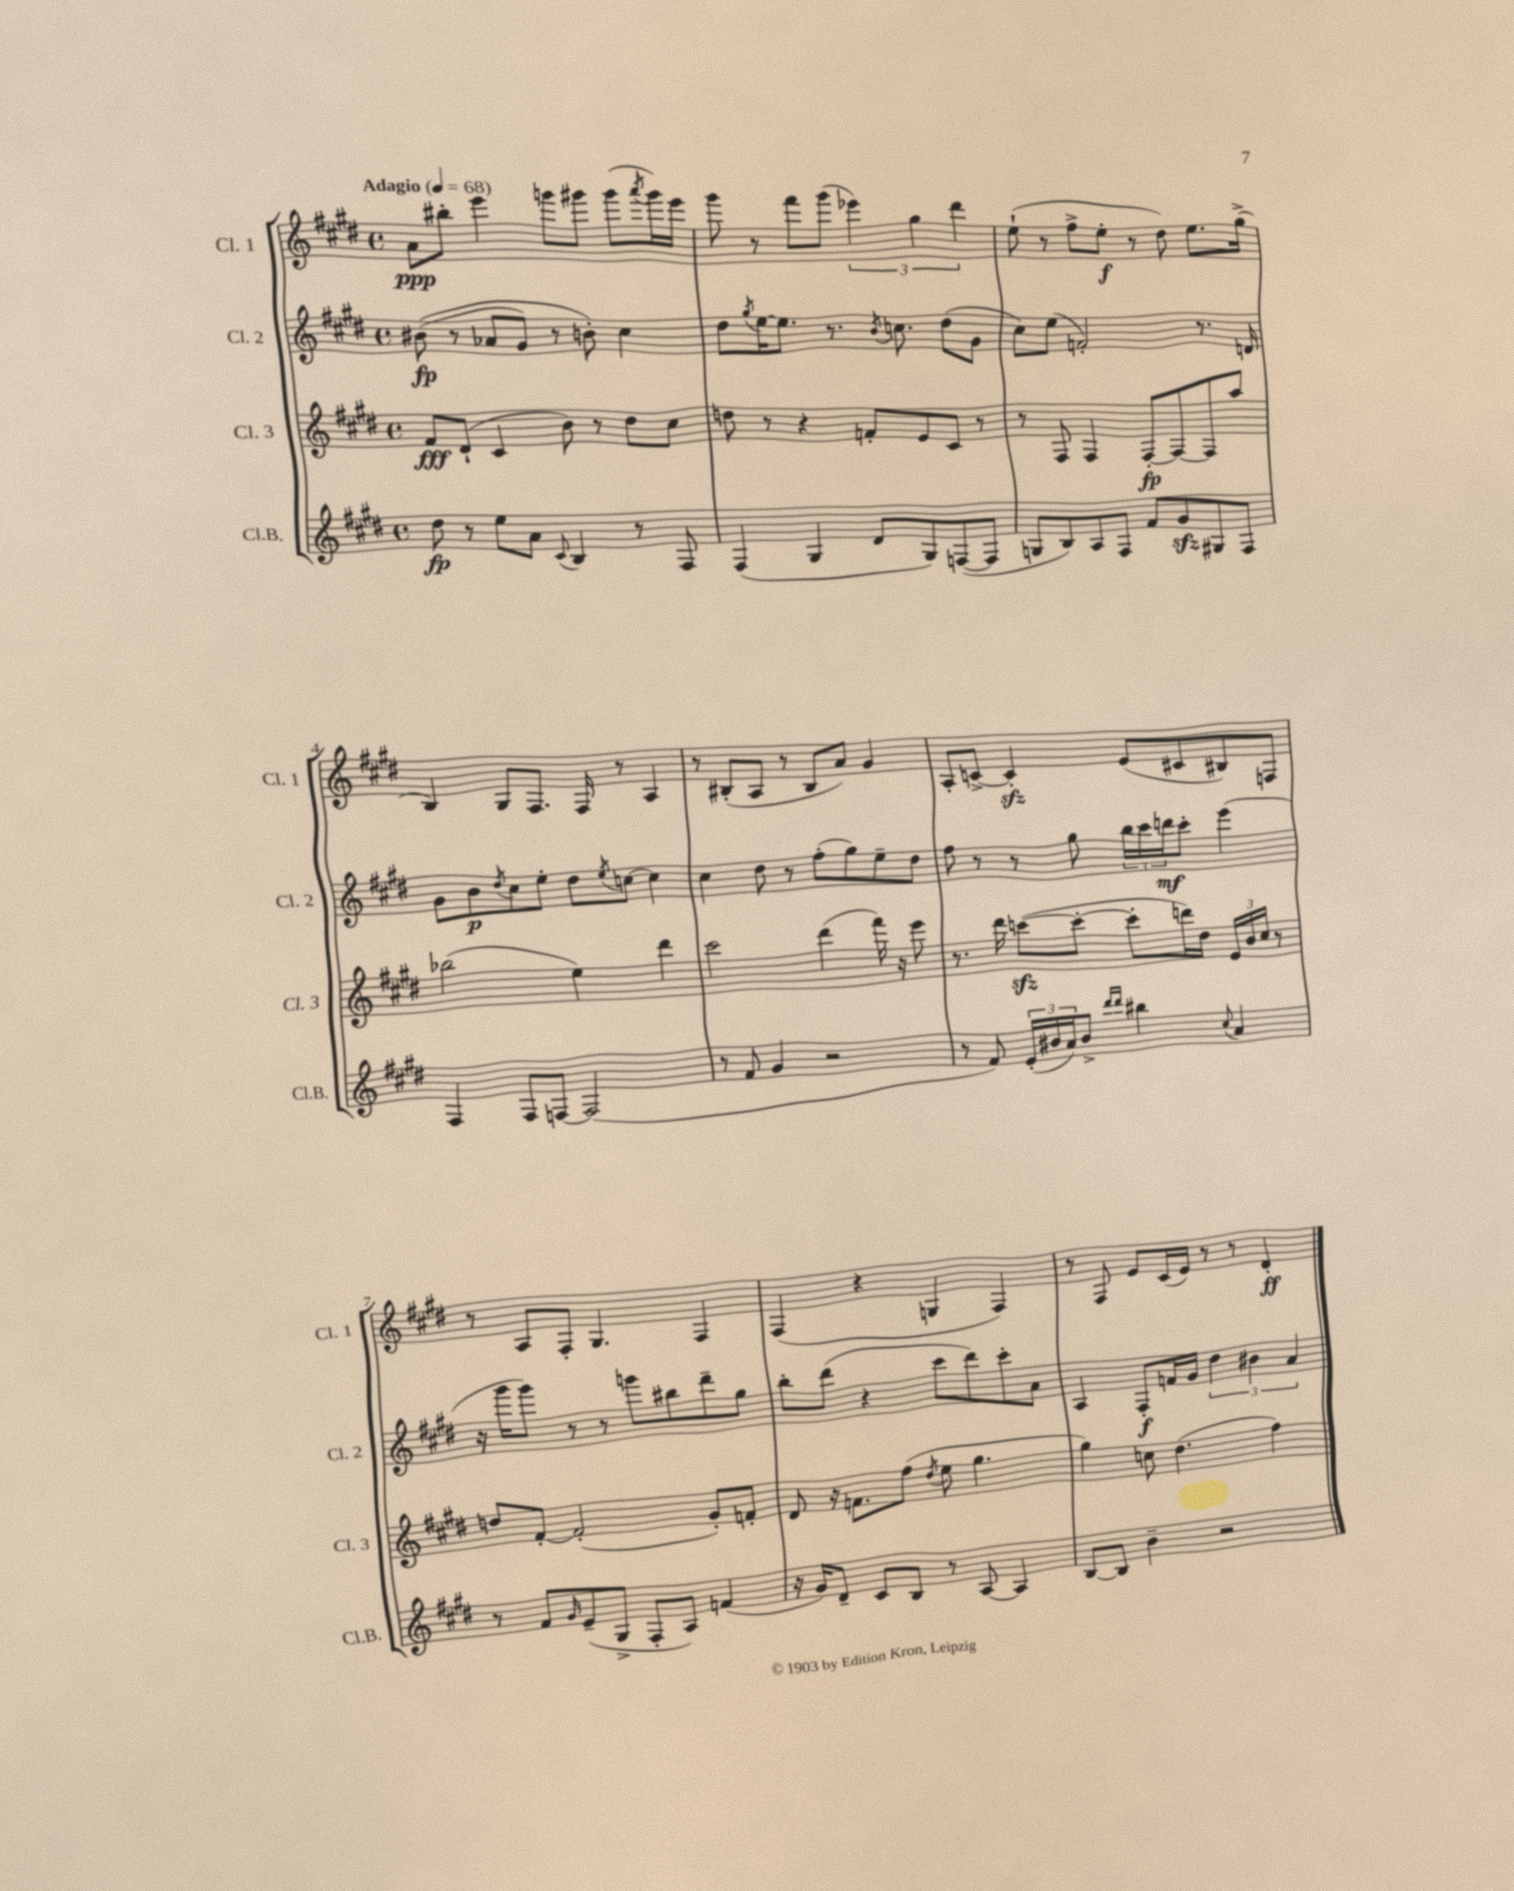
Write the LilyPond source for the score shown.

<<
\new StaffGroup <<
\new Staff = "s0" \with { instrumentName = "Cl. 1" shortInstrumentName = "Cl. 1" } {
    \clef treble \key e \major \defaultTimeSignature \time 4/4 \tempo "Adagio" 4 = 68
    a'8\ppp bis''8-. e'''4 g'''8 gis'''8 gis'''8( \acciaccatura { a'''8 } gis'''16) e'''16 |
    gis'''8 r8 fis'''8 gis'''8( \tuplet 3/2 { ees'''4) gis''4 dis'''4 } |
    e''8-!( r8 fis''8-> e''8-.\f r8 dis''8) e''8. gis''16->( |
    b4) gis8 fis8. fis16 r8 a4 |
    r8 bis8-.( a8 r8 bis8 a'8) gis'4 |
    a8-. c'8~-> c'4-.\sfz e'8( cis'8 bis8) f8 |
    r8 a8 fis8-. gis4. fis4 |
    fis4( r4 g4 fis4) |
    r8 fis8 e'8 cis'16( e'16) r8 r8 dis'4-.\ff \bar "|." |
}
\new Staff = "s1" \with { instrumentName = "Cl. 2" shortInstrumentName = "Cl. 2" } {
    \clef treble \key e \major \defaultTimeSignature \time 4/4
    bis'8\fp(\( r8 aes'8 gis'8) r8 b'8-.\) cis''4 |
    dis''8 \acciaccatura { gis''8 } e''16~ e''8. r8. \acciaccatura { b'8 } c''8. dis''8( gis'8 |
    cis''8) e''8( f'2-.) r8. d'16 |
    gis'8 b'8\p \acciaccatura { dis''8 } cis''8 e''8-. dis''8 \acciaccatura { e''8 } c''8~ c''4 |
    cis''4 dis''8 r8 fis''8-.( gis''8) e''8-- dis''8 |
    fis''8 r8 r8 gis''8 \tuplet 3/2 { b''16 cis'''16 d'''16\mf } cis'''8-. e'''4( |
    r16 gis'''16 gis'''8) r8 r8 g'''8 bis''8 dis'''8-- gis''8 |
    b''8-. dis'''8( r4 cis'''8 dis'''8) cis'''8-. a'8 |
    a4 fis8-.\f f'16 gis'16 \tuplet 3/2 { dis''4 bis'4 a'4 } \bar "|." |
}
\new Staff = "s2" \with { instrumentName = "Cl. 3" shortInstrumentName = "Cl. 3" } {
    \clef treble \key e \major \defaultTimeSignature \time 4/4
    fis'8\fff dis'8-!( cis'4 b'8) r8 dis''8 cis''8 |
    d''8 r8 r4 f'8-. e'8 cis'8 r8 |
    r8 fis8 fis4 fis8~-.\fp fis8~ fis8 a''8 |
    bes''2( e''4) dis'''4 |
    cis'''2 dis'''4( fis'''16) r16 e'''8 |
    r8. dis'''16 c'''8~\sfz( c'''8~-. c'''8-. d'''16) dis''16 \tuplet 3/2 { e'16 b'16 cis''16 } r8 |
    d''8 fis'8~-. fis'2-.( gis'8-.) f'8-. |
    dis'8 r16 f'8. fis''8( \acciaccatura { dis''8 } e''8 gis''4. |
    gis''4) c''8 dis''4.( fis''4) \bar "|." |
}
\new Staff = "s3" \with { instrumentName = "Cl.B." shortInstrumentName = "Cl.B." } {
    \clef treble \key e \major \defaultTimeSignature \time 4/4
    dis''8\fp r8 e''8 a'8 \appoggiatura { cis'8 } b4 r8 fis8 |
    fis4( gis4 dis'8 gis8) f8~( f8 |
    g8 b8) a8 fis8 fis'8 gis'8\sfz gis8 fis8 |
    fis4 fis8 f8~ f2( |
    r8 fis'8 gis'4 r2 |
    r8 fis'8) \tuplet 3/2 { e'16-.( bis'16 a'16) } bis'8-> \grace { dis'''16 dis'''16 } bis''4 \appoggiatura { cis''8 } a'4 |
    r8 fis'8 \grace { gis'16 } e'8--( gis8-> fis8-. a8) f'4( |
    r16 gis'16) dis'8-- cis'8 b8 r8 a8~ a4 |
    b8~ b8 b'4-- r2 \bar "|." |
}
>>
>>
